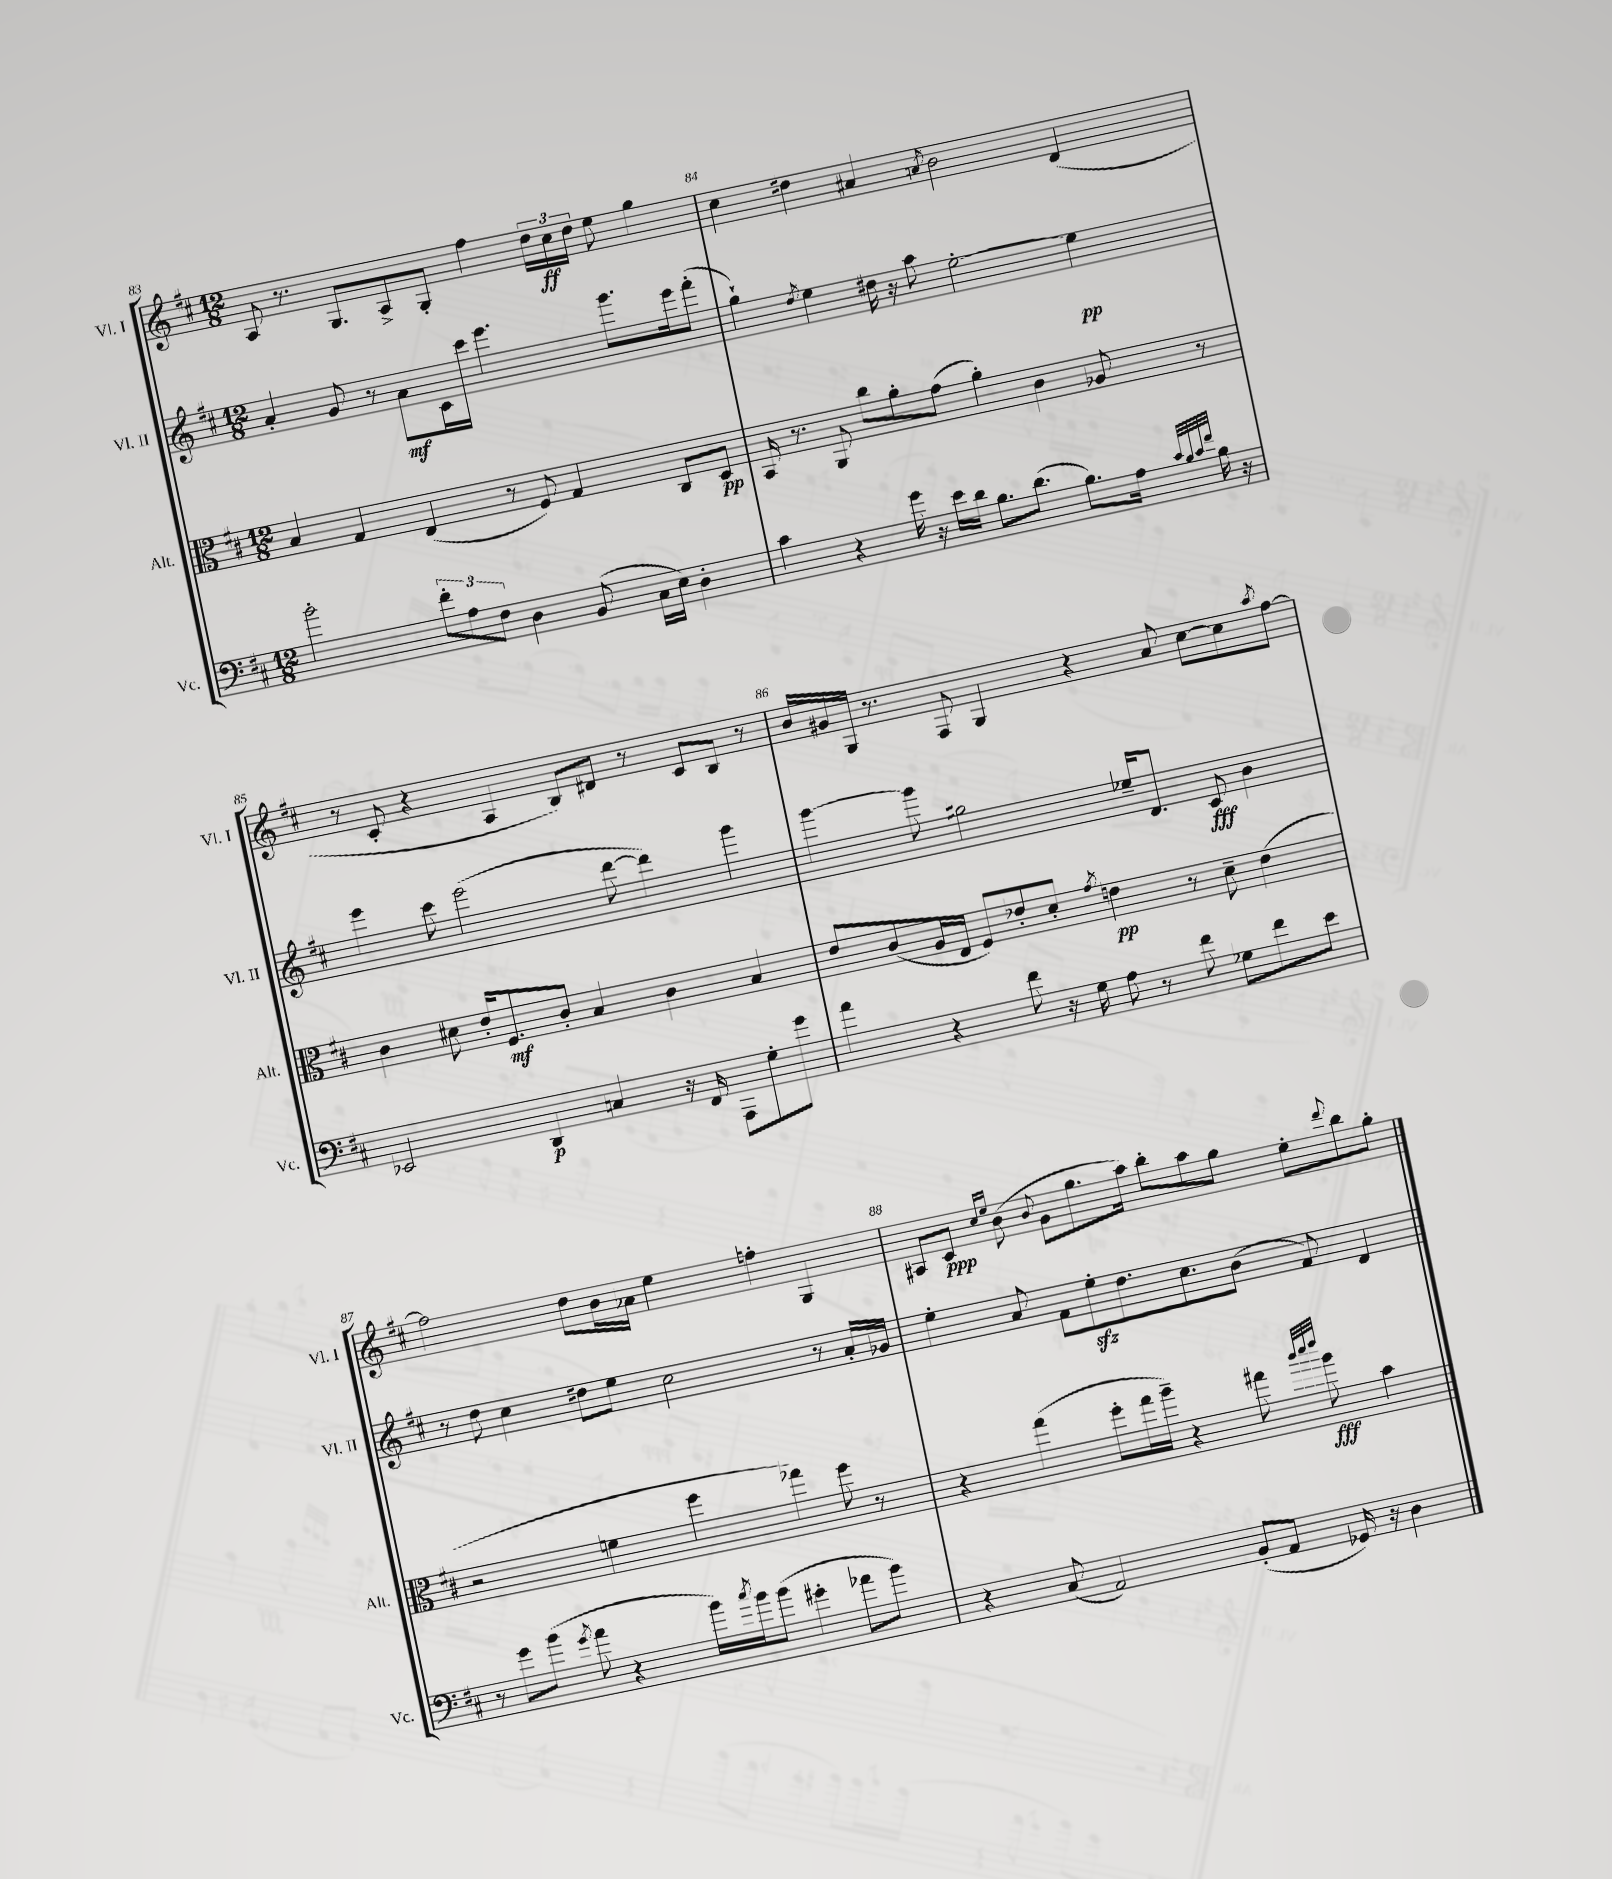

**kern	**kern	**kern	**kern
*staff4	*staff3	*staff2	*staff1
*clefF4	*clefC3	*clefG2	*clefG2
*k[f#c#]	*k[f#c#]	*k[f#c#]	*k[f#c#]
*M12/8	*M12/8	*M12/8	*M12/8
2b'	4B	4a'	8A
.	.	.	8.r
.	4G	8g	.
.	.	.	8.G
.	.	8r	.
12f#'	(4E	8a	8A^
12A	.	.	.
.	.	16c#	8G'
12F#	.	.	.
.	.	16ccc#	.
4D	8r	4.eee	4ff#
.	8F#)	.	.
(8BB	4G	.	24dd
.	.	.	24cc#
.	.	.	24dd
16C#	.	8.ggg	8ee
16E)	.	.	.
4D'	8C#	.	4gg
.	.	16eee	.
.	8D	(8fff#'	.
=	=	=	=
4c#	16BB	4gg`)	4cc#
.	8.r	.	.
.	.	8qdd	.
4r	8AA	4ee	4dd#
.	8cc#	.	.
16g	8a'	16dd#	4a#
16r	.	16r	.
16e	(8g	8aa	.
16d	.	.	.
.	.	.	8qa
8.B	4a')	[2ee'	2b
(8.d	.	.	.
.	4c#	.	.
8.B)	.	.	.
.	8A-	4ee]	(4d
16A	.	.	.
32qqc#	.	.	.
32qqB	.	.	.
32qqc#	.	.	.
32qqf#	.	.	.
16B	8r	.	.
16r	.	.	.
=	=	=	=
2EE-	4c#	4eee	8r
.	.	.	8c#'
.	8d#	8ccc#	4r
.	16e'	(2eee	.
.	8.F#	.	.
4DD	.	.	4A
.	8c#'	.	.
4C	4B	.	8B)
.	.	[8ddd	8d#
16r	4c#	4ddd])	8r
16FF#	.	.	.
8AAA	.	.	8c#
8G'	4B	4ggg	8B
8g	.	.	8r
=	=	=	=
4a	8e	[4ggg	16b
.	.	.	16g#
.	(8c#	.	16G
.	.	.	8.r
4r	16A	8ggg]	.
.	16E	.	.
.	8F#)	2gg#	8F#
8f#	8e-'	.	4G
16r	8d'	.	.
16G	.	.	.
.	8qg	.	.
8A	4e	.	4r
8r	.	16ee-~	.
.	.	8.d	.
8f#	8r	.	8a
8G-	8d~	8c#	[8cc#
8f#	(4e	4b	8cc#]
.	.	.	8qaa
8e	.	.	[8ff#
=	=	=	=
8r	2r	8r	2ff#]
8g	.	8dd	.
(8b	.	4cc#	.
8qg	.	.	.
8a	.	.	.
4r	4f	8dd#	8dd
.	.	8ee	16b
.	.	.	16a-
16b)	4ff#	2cc#	4ee
8qcc#	.	.	.
16b	.	.	.
(8b	.	.	.
4g#'	4gg-)	.	4ff'
8a-	8ff#	8r	4G
8b)	8r	16a'	.
.	.	16g-	.
=	=	=	=
4r	4r	4ee'	8A#
.	.	.	8c#
.	.	.	16qqcc#
.	.	.	16qqee
(8C#	(4gg	8a	(8b
.	.	.	8qqb
2AA)	.	8f#	8g
.	8ff#'	8ee'	8.gg
.	16gg	8.dd	.
.	16aa~)	.	16aa)
.	4r	.	8bb'
.	.	8.cc#	.
(8BB'	.	.	8aa
8AA	8gg#	(8b	8gg
.	32qqccc#	.	.
.	32qqddd	.	.
.	32qqeee	.	.
16GG-)	8aa	8f#)	8ee'
16r	.	.	.
.	.	.	8qqddd
4D	4b	4d	8bb
.	.	.	8gg'
==	==	==	==
*-	*-	*-	*-
